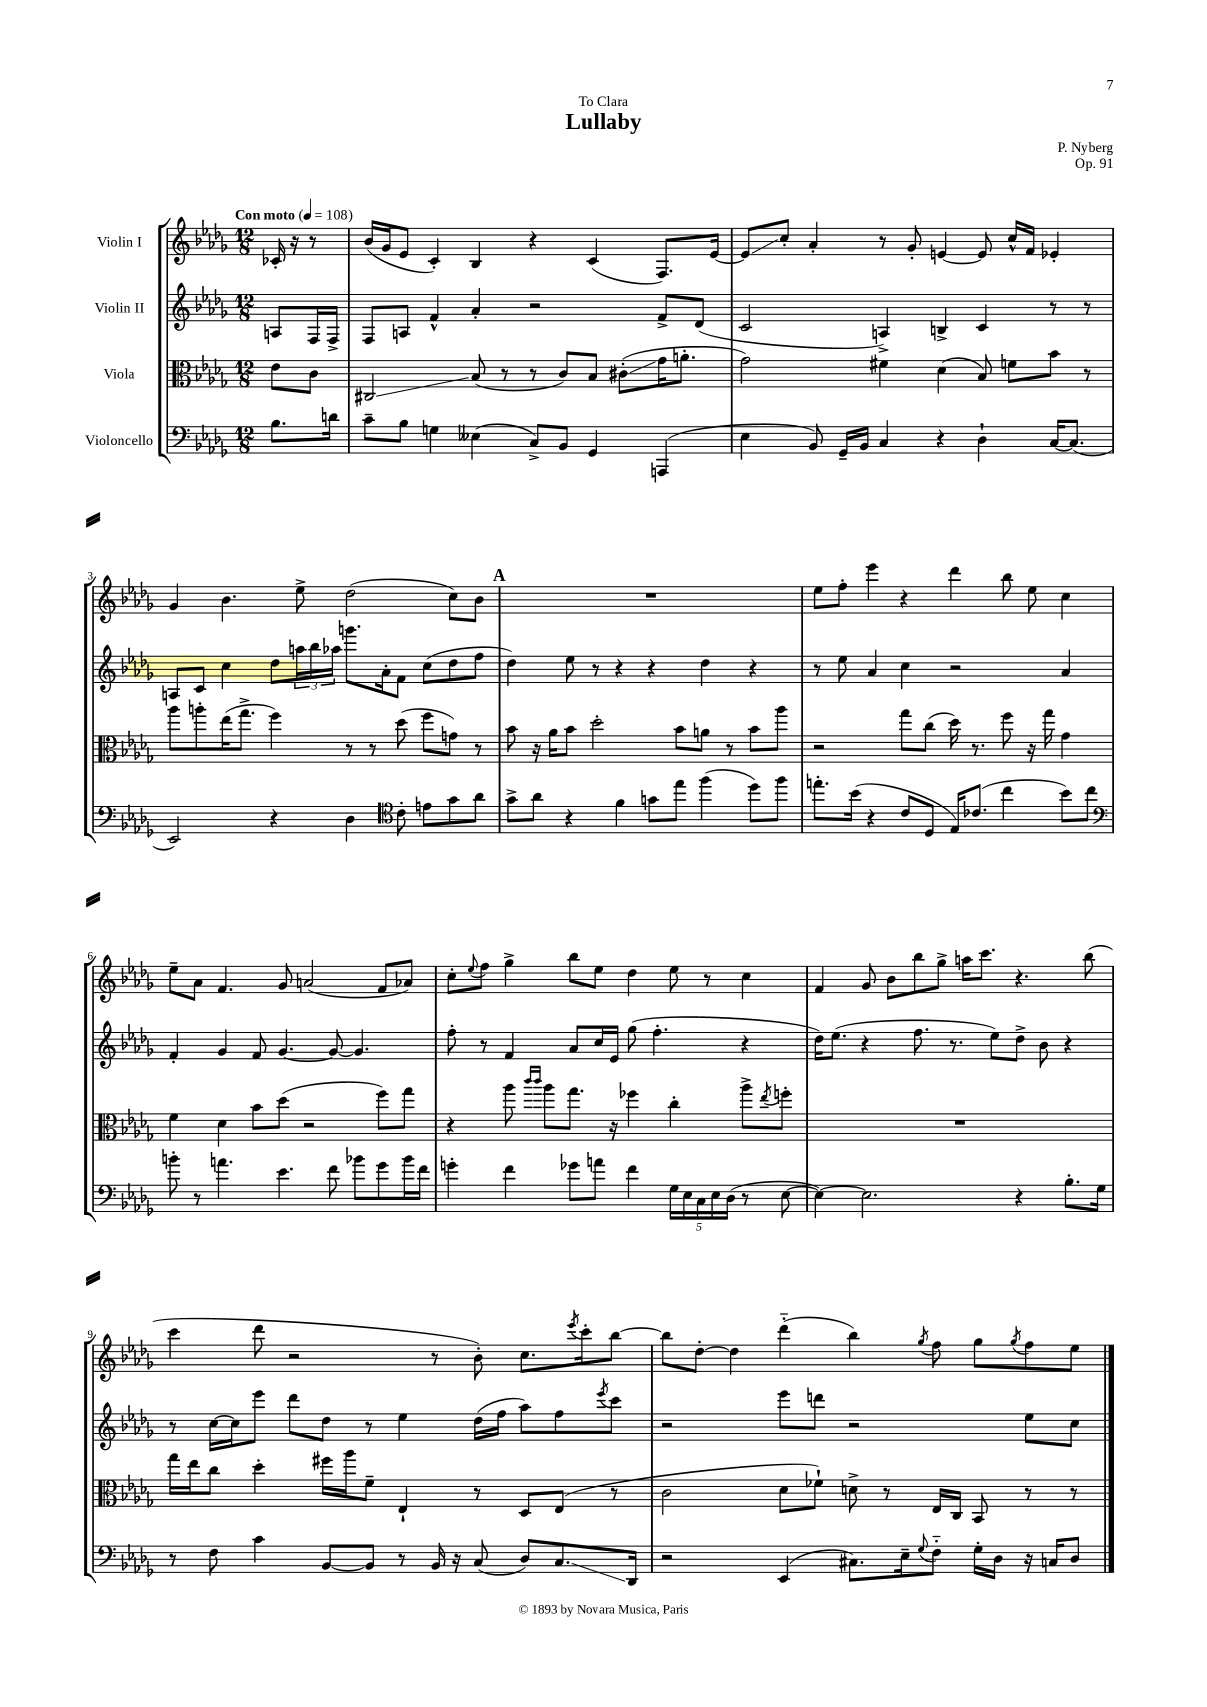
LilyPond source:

\header { title = "Lullaby" composer = "P. Nyberg" dedication = "To Clara" opus = "Op. 91" }
<<
\new StaffGroup <<
\new Staff = "s0" \with { instrumentName = "Violin I" } {
    \clef treble \key des \major \numericTimeSignature \time 12/8 \partial 4 \tempo "Con moto" 4 = 108
    ces'16-. r16 r8 |
    bes'16( ges'16 ees'8 c'4-.) bes4 r4 c'4( f8.) ees'16~ |
    ees'8\glissando c''8-. aes'4-. r8 ges'8-. e'4~ e'8 c''16-^ f'16 ees'4-. |
    ges'4 bes'4. ees''8-> des''2( c''8) bes'8 |
    \mark \markup { \bold "A" } R1. |
    ees''8 f''8-. ees'''4 r4 des'''4 bes''8 ees''8 c''4 |
    ees''8-- aes'8 f'4. ges'8 a'2( f'8 aes'8) |
    c''8-. \appoggiatura { ees''8 } f''8 ges''4-> bes''8 ees''8 des''4 ees''8 r8 c''4 |
    f'4 ges'8 bes'8 bes''8 ges''8-> a''16 c'''8. r4. bes''8( |
    c'''4 des'''8 r2 r8 bes'8-.) c''8. \acciaccatura { ees'''8 } c'''16-. bes''8~ |
    bes''8 des''8~-. des''4 des'''4-_( bes''4) \acciaccatura { ges''8 } f''8 ges''8 \acciaccatura { ges''8 } f''8 ees''8 \bar "|." |
}
\new Staff = "s1" \with { instrumentName = "Violin II" } {
    \clef treble \key des \major \numericTimeSignature \time 12/8 \partial 4
    a8 f16 f16-> |
    f8 a8 f'4-^ aes'4-. r2 f'8-> des'8( |
    c'2 a4->) b4-> c'4 r8 r8 |
    a8 c'8 c''4 des''8 \tuplet 3/2 { a''16 bes''16 aes''16 } g'''8. aes'16-. f'8 c''8( des''8 f''8 |
    \mark \markup { \bold "A" } des''4) ees''8 r8 r4 r4 des''4 r4 |
    r8 ees''8 aes'4 c''4 r2 aes'4 |
    f'4-. ges'4 f'8 ges'4.~ ges'8~ ges'4. |
    f''8-. r8 f'4 aes'8 c''16 ees'16 ges''8( f''4.-. r4 |
    des''16) ees''8.( r4 f''8. r8. ees''8) des''8-> bes'8 r4 |
    r8 c''16~ c''16 ees'''8 des'''8 des''8 r8 ees''4 des''16( f''16 aes''8) f''8 \acciaccatura { ees'''8 } c'''8 |
    r2 ees'''8 d'''8 r2 ees''8 c''8 \bar "|." |
}
\new Staff = "s2" \with { instrumentName = "Viola" } {
    \clef alto \key des \major \numericTimeSignature \time 12/8 \partial 4
    ees'8 c'8 |
    cis2\glissando bes8( r8 r8 c'8) bes8 cis'8-.\glissando( ges'16 a'8.-. |
    ges'2) fis'4 des'4( bes8) f'8 bes'8 r8 |
    aes''8 a''8-. ees''16( ges''8.-> f''4) r8 r8 des''8( f''8 g'8) r8 |
    \mark \markup { \bold "A" } bes'8 r16 aes'16 bes'8 des''2-. bes'8 a'8 r8 bes'8 aes''8 |
    r2 ges''8 c''8( des''16) r8. f''8 r16 ges''16 ges'4 |
    f'4 des'4 bes'8 des''8( r2 f''8) ges''8 |
    r4 aes''8 \grace { c'''16 c'''16 } aes''8 ges''8. r16 fes''4 c''4-. aes''8-> \acciaccatura { ees''8 } f''8-. |
    R1. |
    ges''16 ees''16 c''8 des''4-. fis''16 aes''16 f'8-- ees4-! r8 des8 ees8( r8 |
    c'2 des'8 fes'8-!) d'8-> r8 ees16 c16 bes,8 r8 r8 \bar "|." |
}
\new Staff = "s3" \with { instrumentName = "Violoncello" } {
    \clef bass \key des \major \numericTimeSignature \time 12/8 \partial 4
    bes8. d'16 |
    c'8-- bes8 g4 eeses4( c8->) bes,8 ges,4 a,,4( |
    ees4 bes,8) ges,16-- bes,16 c4 r4 des4-! c16~ c8.( |
    ees,2) r4 des4 \clef tenor c'8-. e'8 ges'8 aes'8 |
    \mark \markup { \bold "A" } ges'8-> aes'8 r4 f'4 g'8 ees''8 f''4( des''8) f''8 |
    e''8.-. bes'16( r4 c'8 des8 ees16) ces'8.( c''4 bes'8) c''8 |
    \clef bass b'8-. r8 a'4. ees'4. f'8 bes'8 ges'8 bes'16 f'16 |
    g'4-. f'4 ges'8 a'8 f'4 \tuplet 5/4 { ges16 ees16 c16 ees16 des16( } r8 ees8~ |
    ees4~) ees2. r4 bes8.-. ges16 |
    r8 f8 c'4 bes,8~ bes,8 r8 bes,16 r16 c8( des8) c8.\glissando des,16 |
    r2 ees,4( cis8.) ees16-- \appoggiatura { ges8 } f8-_ ges16-. des16 r16 c16 des8 \bar "|." |
}
>>
>>
